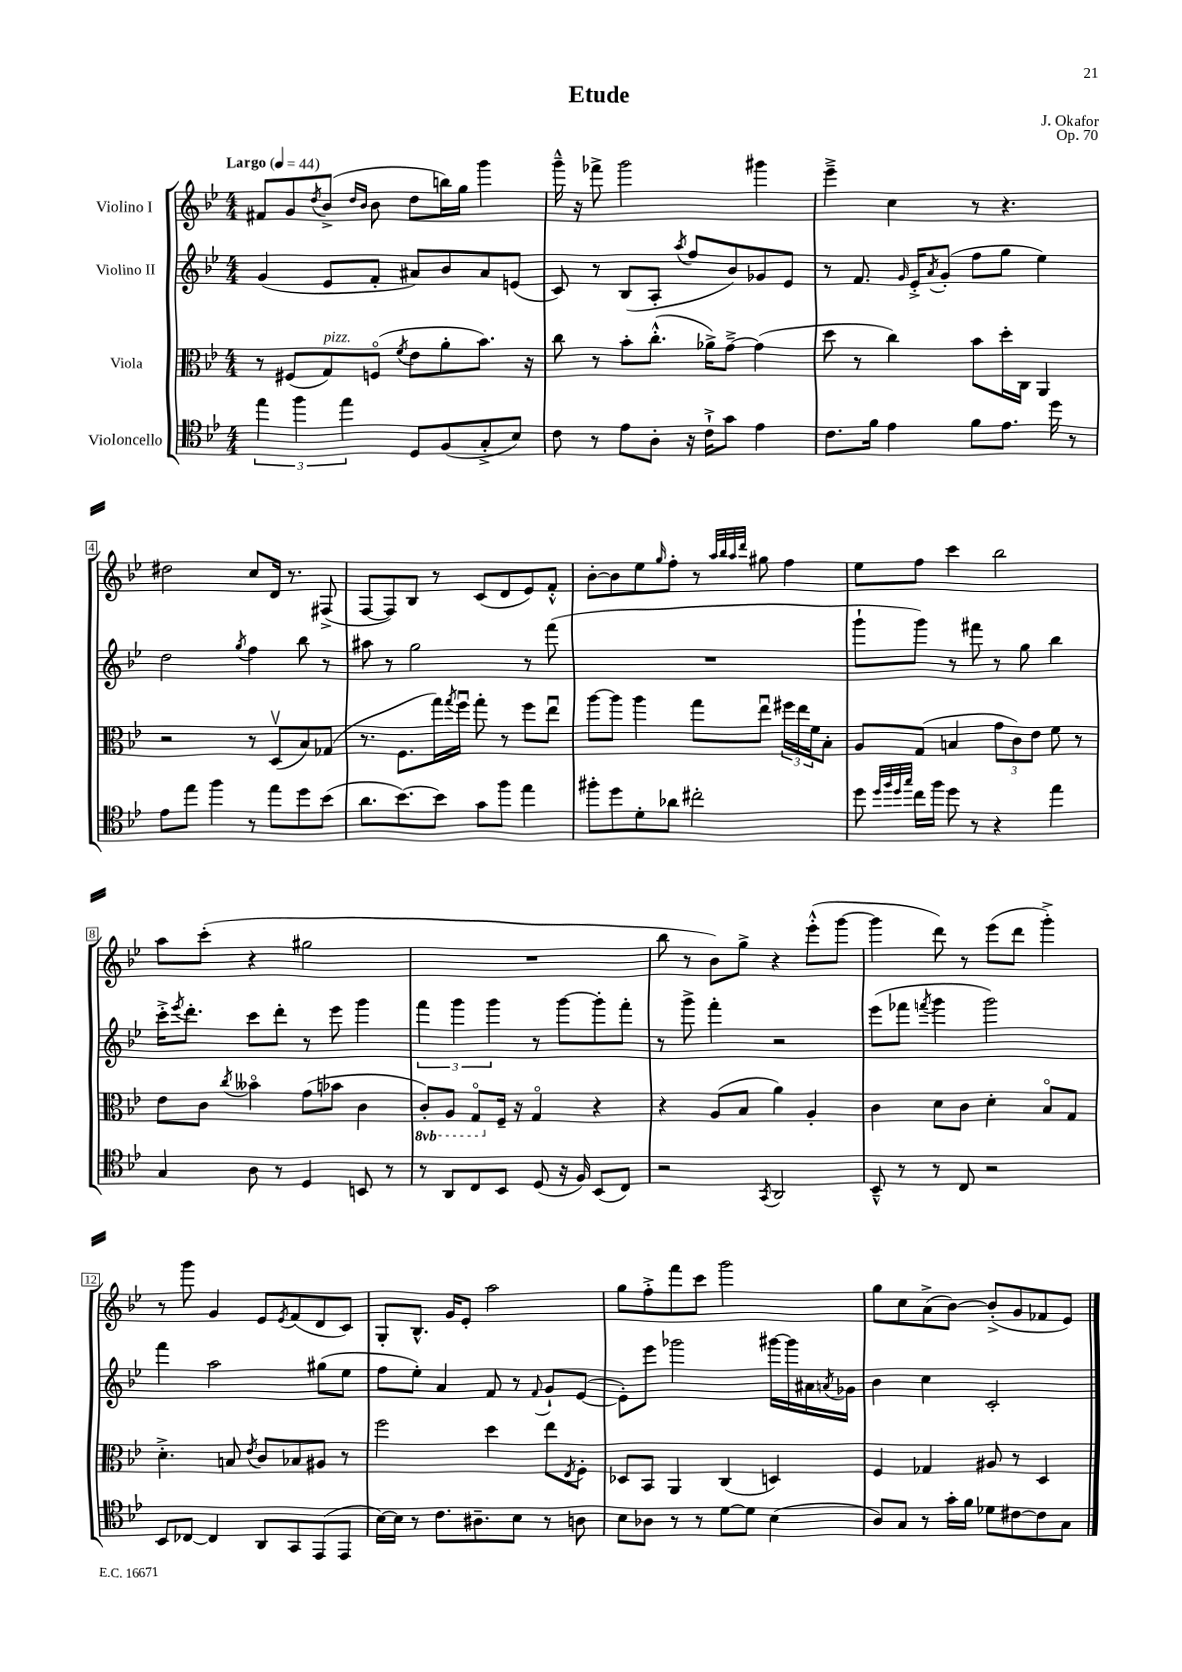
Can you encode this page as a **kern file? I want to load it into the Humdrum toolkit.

**kern	**kern	**kern	**kern
*part4	*part3	*part2	*part1
*staff4	*staff3	*staff2	*staff1
*I"Violoncello	*I"Viola	*I"Violino II	*I"Violino I
*clefC4	*clefC3	*clefG2	*clefG2
*k[b-e-]	*k[b-e-]	*k[b-e-]	*k[b-e-]
*M4/4	*M4/4	*M4/4	*M4/4
*MM44	*MM44	*MM44	*MM44
=1	=1	=1	=1
!	!	!	!LO:TX:a:B:t=Largo
6ee-\	8r	(4g/	8f#X/L
.	(8F#X/L	.	8g/
6ff\	.	.	.
.	.	.	8qdd/
!	!LO:TX:a:i:t=pizz.	!	!
.	8G/)	8e-/L	(8b-^/J
6ee-\	.	.	.
.	.	.	16qqdd/LL
.	.	.	16qqb-/JJ
.	(8Fn/J	8f'/J	8b-\
.	8qf/	.	.
8D/L	8e-\L	8a#X/L)	8dd\L
(8F/	8a'\	8b-/	16bbn\L)
.	.	.	16gg\JJ
8G'^/	8.b-\J)	8a#/	4ggg\
8B-/J)	.	(8en/J	.
.	16r	.	.
=2	=2	=2	=2
8c\	8cc\	8c/)	16ggg~^^\
.	.	.	16r
8r	8r	8r	8fff-X^\
8e-\L	8b-'\L	(8B-/L	2ggg\
8A'\J	(8.cc'^^\J	8A'/J	.
.	.	8qaa/	.
16r	.	8ff/L	.
16c`^\KL	16a-X^\KL)	.	.
8g\J	[8g~^\J	8b-/)	.
4e-\	(4g\]	8g-X/	4ggg#X\
.	.	8e-/J	.
=3	=3	=3	=3
8.c\L	8dd\	8r	4eee-~^\
.	8r	8.f/	.
16f\Jk	.	.	.
4e-\	4cc\)	.	4cc\
.	.	16qqg/	.
.	.	16e-'^/KL	.
.	.	8qa/	.
.	.	(8g'/J	.
8f\L	8b-\L	8ff\L	8r
8.e-\J	16dd'\L	8gg\J	4.r
.	16C\JJ	.	.
.	4AA/	4ee-\)	.
16dd\	.	.	.
8r	.	.	.
!!LO:LB:g=z
=4	=4	=4	=4
8e-\L	2r	2dd\	2dd#X\
8ee-\J	.	.	.
4ff\	.	.	.
.	.	8qgg/	.
8r	8r	4ff\	8cc/L
8ee-\L	(8Dv/L	.	16d/Jk
.	.	.	8.r
8dd\	8B-/)	8bb-\	.
(8b-\J	(8G-X/J	8r	(8F#X^/
=5	=5	=5	=5
8.a\L	8.r	8aa#X\	[8F/L
.	.	8r	8F/])
[8.b-\)	8.F\L	.	.
.	.	2gg\	8B-/J
8b-\J]	16gg\L)	.	8r
.	8qgg/	.	.
.	16ffu\JJ	.	.
8g\L	8gg'\	.	(8c/L
8ff\J	8r	.	8d/
4ee-\	8ff\L	8r	8e-/)
.	8ee-u\J	(8fff\	8f'^^/J
=6	=6	=6	=6
8ff#X'\L	[8aa\L	1r	[8b-'\L
8dd\	8aa\J]	.	8b-\]
8d'\	4aa\	.	8ee-\
.	.	.	16qqgg/
8a-X\J	.	.	8ff'\J
2cc#X'\	8gg\L	.	8r
.	.	.	32qqaa/LLL
.	.	.	32qqbb-/
.	.	.	32qqaa/
.	.	.	32qqddd/JJJ
.	8ee-u\J	.	8gg#X\
.	24ff#X\LL	.	4ff\
.	24ee-\	.	.
.	24f\J	.	.
.	8B-'\J	.	.
=7	=7	=7	=7
8dd\	8A/L	8ggg`\L	8ee-\L
32qqdd/LLL	.	.	.
32qqff/	.	.	.
32qqdd/	.	.	.
32qqgg/JJJ	.	.	.
16cc\LL	(8G/J	8ggg\J)	8ff\J
16ff\JJ	.	.	.
8dd\	4Bn/	8r	4ccc\
8r	.	8fff#X\	.
4r	12g\L	8r	2bb-\
.	12c\)	.	.
.	.	8gg\	.
.	12e-\J	.	.
4ee-\	8f\	4bb-\	.
.	8r	.	.
!!LO:LB:g=z
=8	=8	=8	=8
4G/	8e-\L	16ccc'^\KL	8aa\L
.	.	8qeee-/	.
.	.	8.ddd'\J	.
.	8c\J	.	(8ccc'\J
.	8qcc/	.	.
8A\	4b--X\	8ccc\L	4r
8r	.	8ddd'\J	.
4D/	(8g\L	8r	2gg#X\
.	8b-X\J	8eee-\	.
8BBn/	4c\	4ggg\	.
8r	.	.	.
=9	=9	=9	=9
*	*8ba	*	*
8r	8C'/L)	6fff\	1r
8AA/L	8AA/J	.	.
.	.	6ggg\	.
8C/	8GG/L	.	.
.	.	6ggg\	.
*	*X8ba	*	*
8BB-/J	16F~/Jk	.	.
.	16r	.	.
(8D/	4G/	8r	.
16r	.	[8ggg\L	.
16F/)	.	.	.
(8BB-/L	4r	8ggg'\]	.
8C/J)	.	8fff'\J	.
=10	=10	=10	=10
2r	4r	8r	8bb-\
.	.	8ggg^\	8r
.	(8A/L	4fff'\	8b-\L)
.	8B-/J	.	8gg^\J
8qGG/	.	.	.
2AA/	4a\)	2r	4r
.	4A'/	.	(8eee-'^^\L
.	.	.	[8ggg\J
=11	=11	=11	=11
8BB-~^^/	4c\	(8eee-\L	4ggg\]
8r	.	8fff-X\J	.
.	.	8qfffn/	.
8r	8d\L	4ggg\	8ddd\)
8C/	8c\J	.	8r
2r	4d'\	2ggg\)	(8eee-\L
.	.	.	8ddd\J
.	8B-/L	.	4ggg'^\)
.	8G/J	.	.
!!LO:LB:g=z
=12	=12	=12	=12
8BB-/L	4.d'^\	4fff\	8r
[8C-X/J	.	.	8ggg\
4C-/]	.	2aa\	4g/
.	8Bn/	.	.
.	8qe-/	.	.
8AA/L	8c/L	.	8e-/L
.	.	.	8qe-/
8GG/	8B-X/	.	(8f/
(8EE-/	8A#X/J	(8gg#X\L	8d/
8EE-/J	8r	8ee-\J	8c/J)
=13	=13	=13	=13
[16B-\LL)	2ff\	8ff\L	8G'/L
16B-\JJ]	.	.	.
8r	.	8ee-'\J)	8.B-^^/J
8.c\L	.	4a/	.
.	.	.	16g/KL
.	.	.	8e-'/J
8.A#X~\	.	.	.
.	4dd\	8f/	2aa\
8B-\J	.	8r	.
.	.	8qqf/	.
8r	8ee-\L	8g`/L	.
.	8qE-/	.	.
8An\	8F'\J	([8e-/J	.
=14	=14	=14	=14
8B-\L	8D-X/L	8e-'\L])	8gg\L
8A-X\J	8BB-/J	8eee-\J	8ff'^\
8r	4AA/	2ggg-X\	8fff\
8r	.	.	8ccc\J
[8d\L	(4C/	.	2ggg\
8d\J]	.	.	.
(4B-\	4Dn/)	[16ggg#X\LL	.
.	.	16ggg#\]	.
.	.	16a#X\	.
.	.	8qan/	.
.	.	16g-X\JJ	.
=15	=15	=15	=15
8A/L)	4F/	4b-\	8gg\L
8G/J	.	.	8cc\
8r	4G-X/	4cc\	(8a^\
16g'\LL	.	.	[8b-\J)
16f\JJ	.	.	.
8d-X\L	8A#X/	2c'/	(8b-'^/L]
[8c#X\	8r	.	8g/
8c#\]	4D/	.	8f-X/
8G\J	.	.	8e-/J)
==	==	==	==
*-	*-	*-	*-
